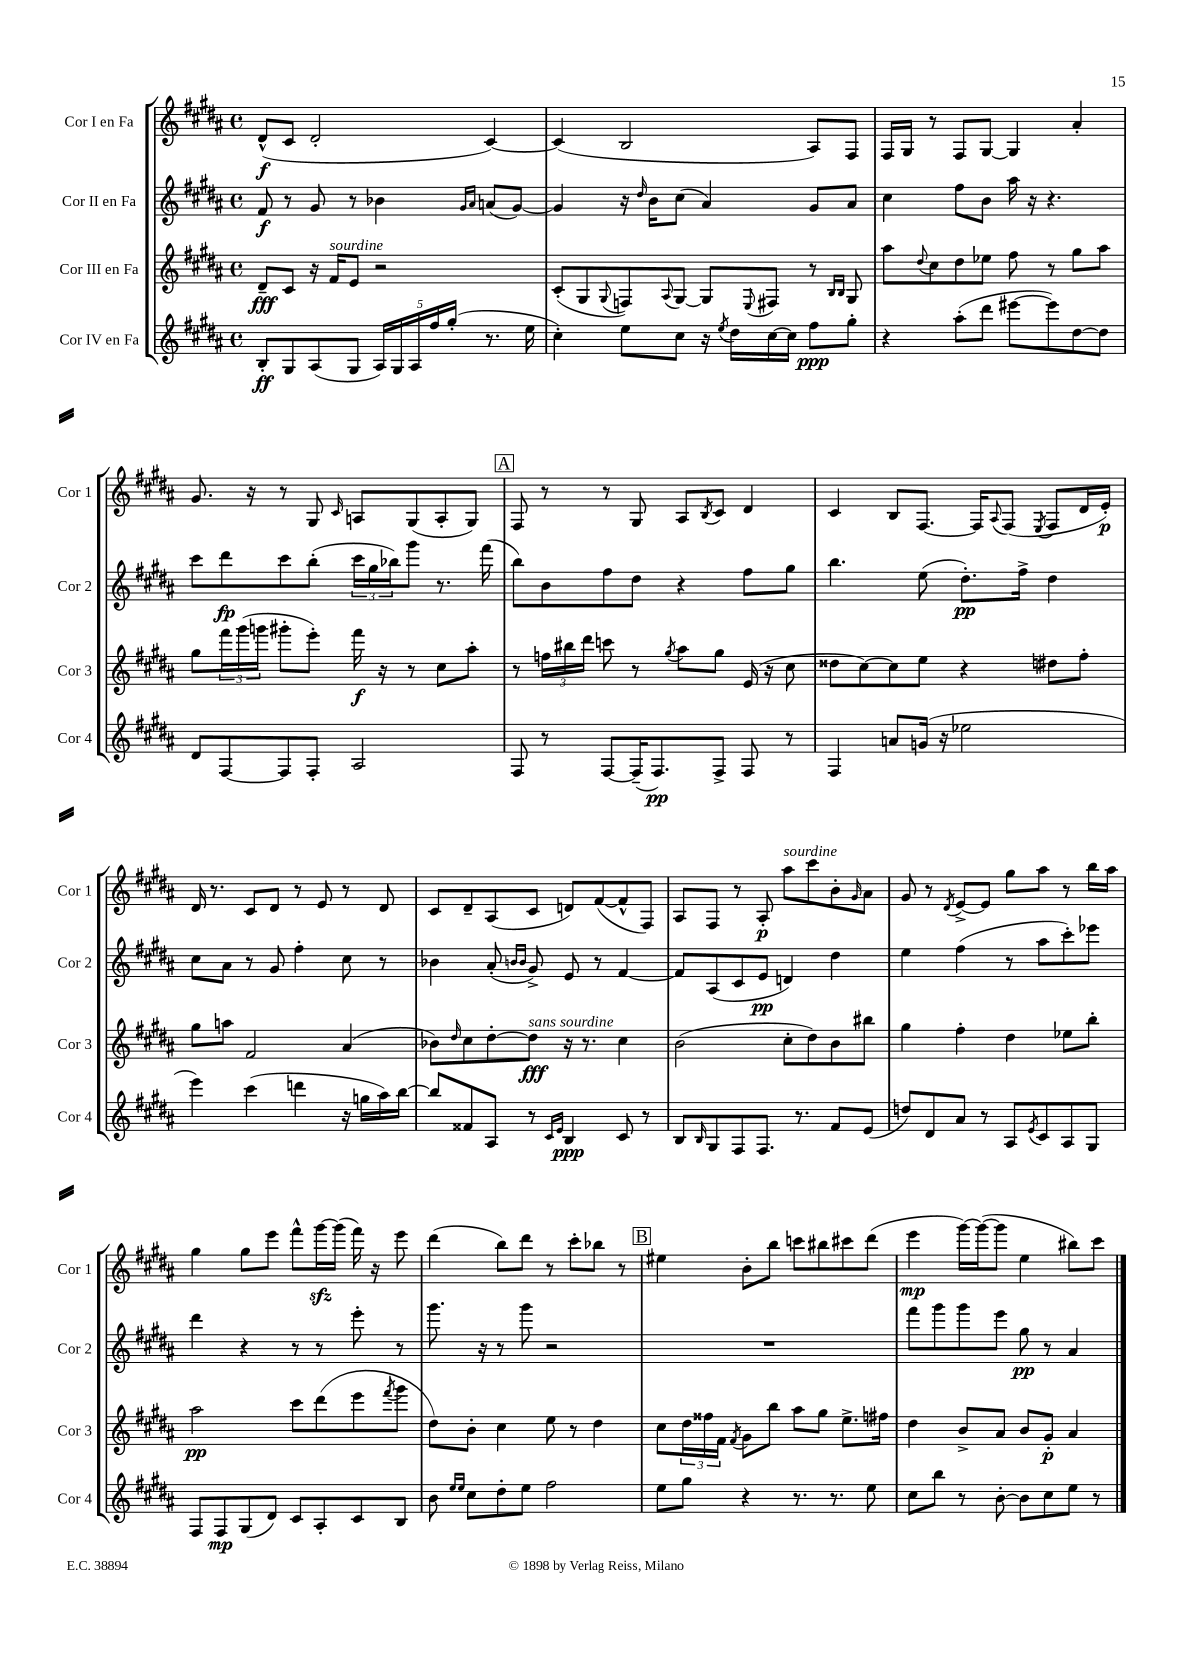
<<
\new StaffGroup <<
\new Staff = "s0" \with { instrumentName = "Cor I en Fa" shortInstrumentName = "Cor 1" } {
    \clef treble \key b \major \defaultTimeSignature \time 4/4
    dis'8-^\f( cis'8 dis'2-. cis'4~) |
    cis'4( b2 ais8) fis8 |
    fis16 gis16 r8 fis8 gis8~ gis4 ais'4-. |
    gis'8. r16 r8 gis8 \grace { cis'16 } a8 gis8( a8-. gis8) |
    \mark \markup { \box "A" } fis8 r8 r8 gis8 ais8 \acciaccatura { b8 } cis'8 dis'4 |
    cis'4 b8 fis8.~ fis16 \appoggiatura { ais8 } fis8( \acciaccatura { e8 } fis8 dis'16 e'16-.\p) |
    dis'16 r8. cis'8 dis'8 r8 e'8 r8 dis'8 |
    cis'8 dis'8-- ais8( cis'8 d'8) fis'8~( fis'8-^ fis8) |
    ais8 fis8 r8 ais8-.\p ais''8^\markup { \italic "sourdine" } cis'''8 b'8-. \grace { gis'16 } ais'8 |
    gis'8 r8 \acciaccatura { dis'8 } e'8~-> e'8 gis''8 ais''8 r8 b''16 ais''16 |
    gis''4 gis''8 e'''8 fis'''8-^ gis'''16~\sfz gis'''16( fis'''16) r16 e'''8 |
    dis'''4( b''8) dis'''8 r8 cis'''8-. bes''8 r8 |
    \mark \markup { \box "B" } eis''4 b'8-. b''8 c'''8 bis''8 cis'''8 dis'''8( |
    e'''4\mp gis'''16~) gis'''16~( gis'''8 e''4 bis''8) cis'''8 \bar "|." |
}
\new Staff = "s1" \with { instrumentName = "Cor II en Fa" shortInstrumentName = "Cor 2" } {
    \clef treble \key b \major \defaultTimeSignature \time 4/4
    fis'8\f r8 gis'8 r8 bes'4 \grace { gis'16 ais'16 } a'8( gis'8~) |
    gis'4 r16 \grace { dis''16 } b'16 cis''8( ais'4) gis'8 ais'8 |
    cis''4 fis''8 b'8 ais''16 r16 r4. |
    cis'''8 dis'''8\fp cis'''8 b''8-.( \tuplet 3/2 { cis'''16 gis''16 bes''16) } gis'''8 r8. fis'''16( |
    \mark \markup { \box "A" } b''8) b'8 fis''8 dis''8 r4 fis''8 gis''8 |
    b''4. e''8( dis''8.-.\pp) fis''16-> dis''4 |
    cis''8 ais'8 r8 gis'8 fis''4-. cis''8 r8 |
    bes'4 ais'8-.( \grace { b'16 b'16 } gis'8->) e'8 r8 fis'4~ |
    fis'8 ais8( cis'8 e'8\pp d'4) dis''4 |
    e''4 fis''4( r8 ais''8 cis'''8-.) ees'''8 |
    dis'''4 r4 r8 r8 e'''8-. r8 |
    gis'''8. r16 r8 gis'''8 r2 |
    \mark \markup { \box "B" } R1 |
    fis'''8 gis'''8 gis'''8 e'''8 gis''8\pp r8 ais'4 \bar "|." |
}
\new Staff = "s2" \with { instrumentName = "Cor III en Fa" shortInstrumentName = "Cor 3" } {
    \clef treble \key b \major \defaultTimeSignature \time 4/4
    dis'8--\fff cis'8 r16 fis'16^\markup { \italic "sourdine" } e'8 r2 |
    cis'8-.( gis8 \appoggiatura { gis8 } f8) \appoggiatura { ais8 } gis8~ gis8 \appoggiatura { e8 } fis8 r8 \grace { b16 b16 } gis8 |
    ais''8 \appoggiatura { dis''8 } cis''8 dis''8 ees''8 fis''8 r8 gis''8 ais''8 |
    gis''8 \tuplet 3/2 { fis'''16 gis'''16( g'''16 } gis'''8-. e'''8-.) fis'''16\f r16 r8 cis''8 ais''8-. |
    \mark \markup { \box "A" } r8 \tuplet 3/2 { f''16 bis''16 dis'''16 } c'''8 r8 \acciaccatura { gis''8 } ais''8 gis''8 e'16( r16 cis''8 |
    disis''8 cis''8~) cis''8 e''8 r4 dis''8 fis''8-. |
    gis''8 a''8 fis'2 ais'4( |
    bes'8) \grace { dis''16 } cis''8 dis''8~-. dis''8\fff^\markup { \italic "sans sourdine" } r16 r8. cis''4 |
    b'2( cis''8-. dis''8) b'8 bis''8 |
    gis''4 fis''4-. dis''4 ees''8 b''8-. |
    ais''2\pp cis'''8 dis'''8( e'''8 \acciaccatura { fis'''8 } gis'''8 |
    dis''8) b'8-. cis''4 e''8 r8 dis''4 |
    \mark \markup { \box "B" } cis''8 \tuplet 3/2 { dis''16 fisis''16 fis'16 } \acciaccatura { fis'8 } gis'8 b''8 ais''8 gis''8 e''8.-> fis''16 |
    dis''4 b'8-> ais'8 b'8 gis'8-.\p ais'4 \bar "|." |
}
\new Staff = "s3" \with { instrumentName = "Cor IV en Fa" shortInstrumentName = "Cor 4" } {
    \clef treble \key b \major \defaultTimeSignature \time 4/4
    b8-.\ff gis8 ais8( gis8 \tuplet 5/4 { ais16) gis16 ais16 fis''16 gis''16-.( } r8. e''16 |
    cis''4-.) e''8 cis''8 r16 \acciaccatura { e''8 } dis''16 cis''16~ cis''16 fis''8\ppp gis''8-. |
    r4 ais''8-.( dis'''8 eis'''8~ eis'''8) dis''8~ dis''8 |
    dis'8 fis8~ fis8 fis8-. ais2 |
    \mark \markup { \box "A" } fis8 r8 fis8~ fis16--( fis8.\pp) fis8-> fis8 r8 |
    fis4 a'8 g'16( r16 ees''2 |
    e'''4) cis'''4( d'''4 r16 g''16 ais''16) b''16~ |
    b''8 fisis'8 ais8 r8 \grace { cis'16 e'16 } b4\ppp cis'8 r8 |
    b8 \grace { b16 } gis8 fis8 fis8. r8. fis'8 e'8( |
    d''8) dis'8 ais'8 r8 ais8 \acciaccatura { e'8 } cis'8 ais8 gis8 |
    fis8 fis8\mp gis8( dis'8) cis'8 ais8-. cis'8 b8 |
    b'8 \grace { e''16 e''16 } cis''8 dis''8-. e''8 fis''2 |
    \mark \markup { \box "B" } e''8 gis''8 r4 r8. r8. e''8 |
    cis''8 b''8 r8 b'8~-. b'8 cis''8 e''8 r8 \bar "|." |
}
>>
>>
\layout { \context { \Score \remove "Bar_number_engraver" } }
